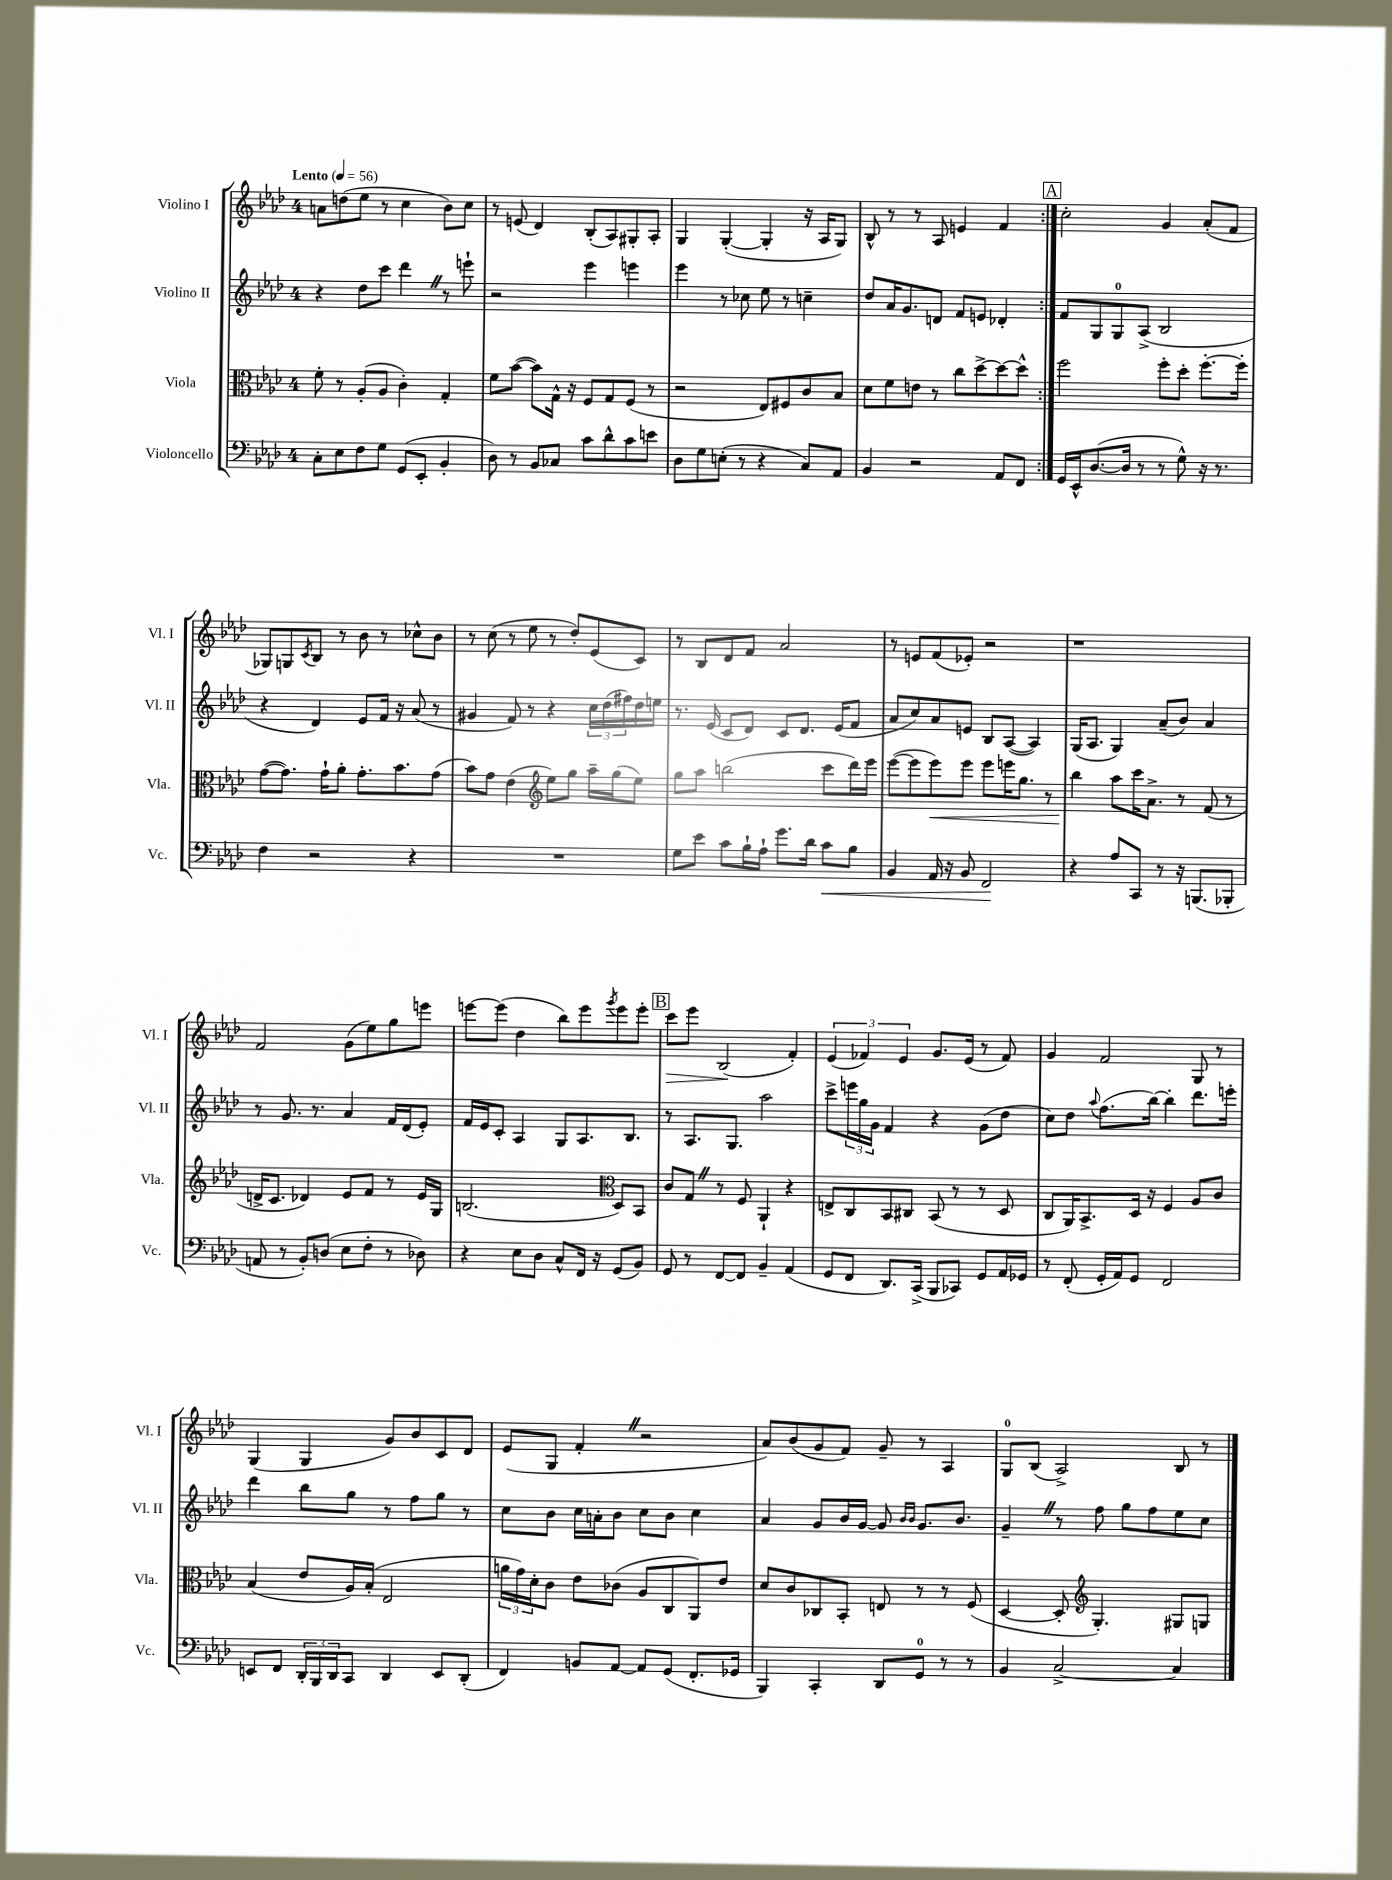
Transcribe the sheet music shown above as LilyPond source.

<<
\new StaffGroup <<
\new Staff = "s0" \with { instrumentName = "Violino I" shortInstrumentName = "Vl. I" } {
    \clef treble \key aes \major \once \override Staff.TimeSignature.style = #'single-digit \time 4/4 \tempo "Lento" 4 = 56
    \repeat volta 2 { a'8 d''8( ees''8 r8 c''4 bes'8) c''8 |
    r8 e'8( des'4) bes8-.( aes8) gis8-. aes8-. |
    g4 g4~-.( g4-. r16 aes16 g8) |
    bes8-^ r8 r8 aes8 e'4 f'4 | }
    \mark \markup { \box "A" } c''2-. g'4 aes'8-.( f'8 |
    ges8) g8 \acciaccatura { c'8 } bes8 r8 bes'8 r8 ces''8-^ bes'8 |
    r8 c''8( r8 ees''8 r8 des''8-.) ees'8( c'8) |
    r8 bes8 des'8 f'8 aes'2 |
    r8 e'8 f'8( ees'8-.) r2 |
    r1 |
    f'2 g'8( ees''8) g''8 e'''8 |
    e'''8~ e'''8( des''4 bes''8) e'''8 \acciaccatura { g'''8 } e'''8 e'''8-. |
    \mark \markup { \box "B" } c'''8\> ees'''8 bes2\!( f'4-.) |
    \tuplet 3/2 { ees'4( fes'4) ees'4 } g'8. ees'16( r8 fes'8) |
    g'4 f'2 g8 r8 |
    g4( g4 g'8) bes'8 c'8 des'8 |
    ees'8( g8 f'4-. \once \override BreathingSign.text = \markup { \musicglyph "scripts.caesura.straight" } \breathe r2 |
    aes'8) bes'8( g'8 f'8) g'8-- r8 aes4 |
    g8-0 bes8( aes2->) bes8 r8 \bar "|." |
}
\new Staff = "s1" \with { instrumentName = "Violino II" shortInstrumentName = "Vl. II" } {
    \clef treble \key aes \major \once \override Staff.TimeSignature.style = #'single-digit \time 4/4
    \repeat volta 2 { r4 des''8 c'''8 des'''4 \once \override BreathingSign.text = \markup { \musicglyph "scripts.caesura.straight" } \breathe r8 e'''8-! |
    r2 ees'''4 e'''4 |
    ees'''4 r8 ces''8 ees''8 r8 c''4-- |
    des''8 aes'16 g'8. d'8 f'8 e'8 des'4-. | }
    \mark \markup { \box "A" } f'8 g8 g8-0 aes8->( bes2 |
    r4 des'4) ees'8 f'16 r16 aes'8( r8 |
    gis'4 f'8) r8 r4 \tuplet 3/2 { c''16 des''16( fis''16) } des''16 e''16 |
    r8. ees'16( c'8 des'8) c'8 des'8. ees'16( f'8 |
    aes'8 c''8) aes'8 e'8 bes8 aes8~( aes4) |
    g16( aes8. g4) aes'8--( bes'8) aes'4 |
    r8 g'8. r8. aes'4 f'16 des'16( ees'8-.) |
    f'16 ees'16 c'8-. aes4 g8 aes8. bes8. |
    \mark \markup { \box "B" } r8 aes8. g8. aes''2 |
    c'''8-> \tuplet 3/2 { e'''16 g''16 g'16 } f'4 r4 g'8( des''8 |
    c''8) des''8 \appoggiatura { aes''8 } f''8.( bes''16~) bes''4-. des'''8. e'''16-. |
    des'''4 bes''8 g''8 r8 f''8 g''8 r8 |
    c''8 bes'8 c''16 a'16-. bes'8 c''8 bes'8 c''4 |
    aes'4 g'8 bes'16 g'16~ g'8 \grace { bes'16 bes'16 } g'8. bes'8. |
    g'4-- \once \override BreathingSign.text = \markup { \musicglyph "scripts.caesura.straight" } \breathe r8 f''8 g''8 f''8 ees''8 c''8 \bar "|." |
}
\new Staff = "s2" \with { instrumentName = "Viola" shortInstrumentName = "Vla." } {
    \clef alto \key aes \major \once \override Staff.TimeSignature.style = #'single-digit \time 4/4
    \repeat volta 2 { f'8-. r8 aes8-.( aes8 c'4-.) g4-. |
    f'8 bes'8~( bes'8) g16-^ r16 f8 g8 f8( r8 |
    r2 ees8) fis8 c'8 bes8 |
    des'8 f'8 e'8 r8 c''8 des''8~-> des''8~ des''8-^ | }
    \mark \markup { \box "A" } f''2 f''8-. des''8-. f''8.~-. f''16-. |
    g'8~( g'8.) g'16-! aes'8-. g'8.-. bes'8. g'8( |
    bes'8) g'8 ees'4( \clef treble ees''8) g''8 aes''16-- g''16( ees''8) |
    g''8 aes''8 b''2( c'''8 des'''16) ees'''16 |
    ees'''8~( ees'''8 ees'''8\<) ees'''8 ees'''8 e'''16 g''8. r8 |
    bes''4\! aes''8 c'''16 aes'8.-> r8 f'8( r8 |
    d'16-> c'8. des'4) ees'8 f'8 r8 ees'16 g16 |
    b2.( \clef alto des8) bes,8 |
    \mark \markup { \box "B" } c'8 g8 \once \override BreathingSign.text = \markup { \musicglyph "scripts.caesura.straight" } \breathe r8 f8 aes,4-! r4 |
    e8-> c8 bes,8 cis8 bes,8( r8 r8 des8 |
    c8 aes,16) bes,8.-> des16 r16 f4 aes8 c'8 |
    bes4( ees'8 aes16) bes16-.( ees2 |
    \tuplet 3/2 { a'16 g'16) des'16-. } c'8 ees'8 ces'8( aes8 c8 aes,8) ees'8 |
    des'8 c'8 ces8 bes,8-. e8 r8 r8 f8( |
    des4~ des8-. \clef treble g4.-.) gis8 g8 \bar "|." |
}
\new Staff = "s3" \with { instrumentName = "Violoncello" shortInstrumentName = "Vc." } {
    \clef bass \key aes \major \once \override Staff.TimeSignature.style = #'single-digit \time 4/4
    \repeat volta 2 { c8-. ees8 f8 g8 g,8( ees,8-. bes,4-. |
    des8) r8 bes,8 ces8 c'8 des'8-^ c'8 e'8 |
    des8 g8 e8-.( r8 r4 c8) aes,8 |
    bes,4 r2 aes,8 f,8 | }
    \mark \markup { \box "A" } g,16 ees,16-^ des8.~( des16 r8 r8 g8-^) r16 r8. |
    f4 r2 r4 |
    R1 |
    g8 ees'8 c'8 bes16-! aes16-! g'8. des'16 c'8\< bes8 |
    bes,4 aes,16 r16 bes,8 f,2\! |
    r4 aes8 c,8 r8 r16 b,,8.( bes,,8-. |
    a,8 r8 bes,8-.) d8( ees8 f8-. r8 des8) |
    r4 ees8 des8 c8-^ f,16 r16 g,8( bes,8) |
    \mark \markup { \box "B" } g,8 r8 f,8~ f,8 bes,4-- aes,4( |
    g,8 f,8 des,8.) c,16->( bes,,8 ces,8) g,8 aes,16 ges,16 |
    r8 f,8-.( g,16-. aes,16) g,8 f,2 |
    e,8 f,8 \tuplet 3/2 { des,16-. bes,,16 des,16 } c,8 des,4 e,8 des,8-.( |
    f,4) b,8 aes,8~ aes,8 g,8( f,8.-. ges,16 |
    bes,,4) c,4-. des,8 g,8-0 r8 r8 |
    bes,4 c2~-> c4 \bar "|." |
}
>>
>>
\layout { \context { \Score \remove "Bar_number_engraver" } }
